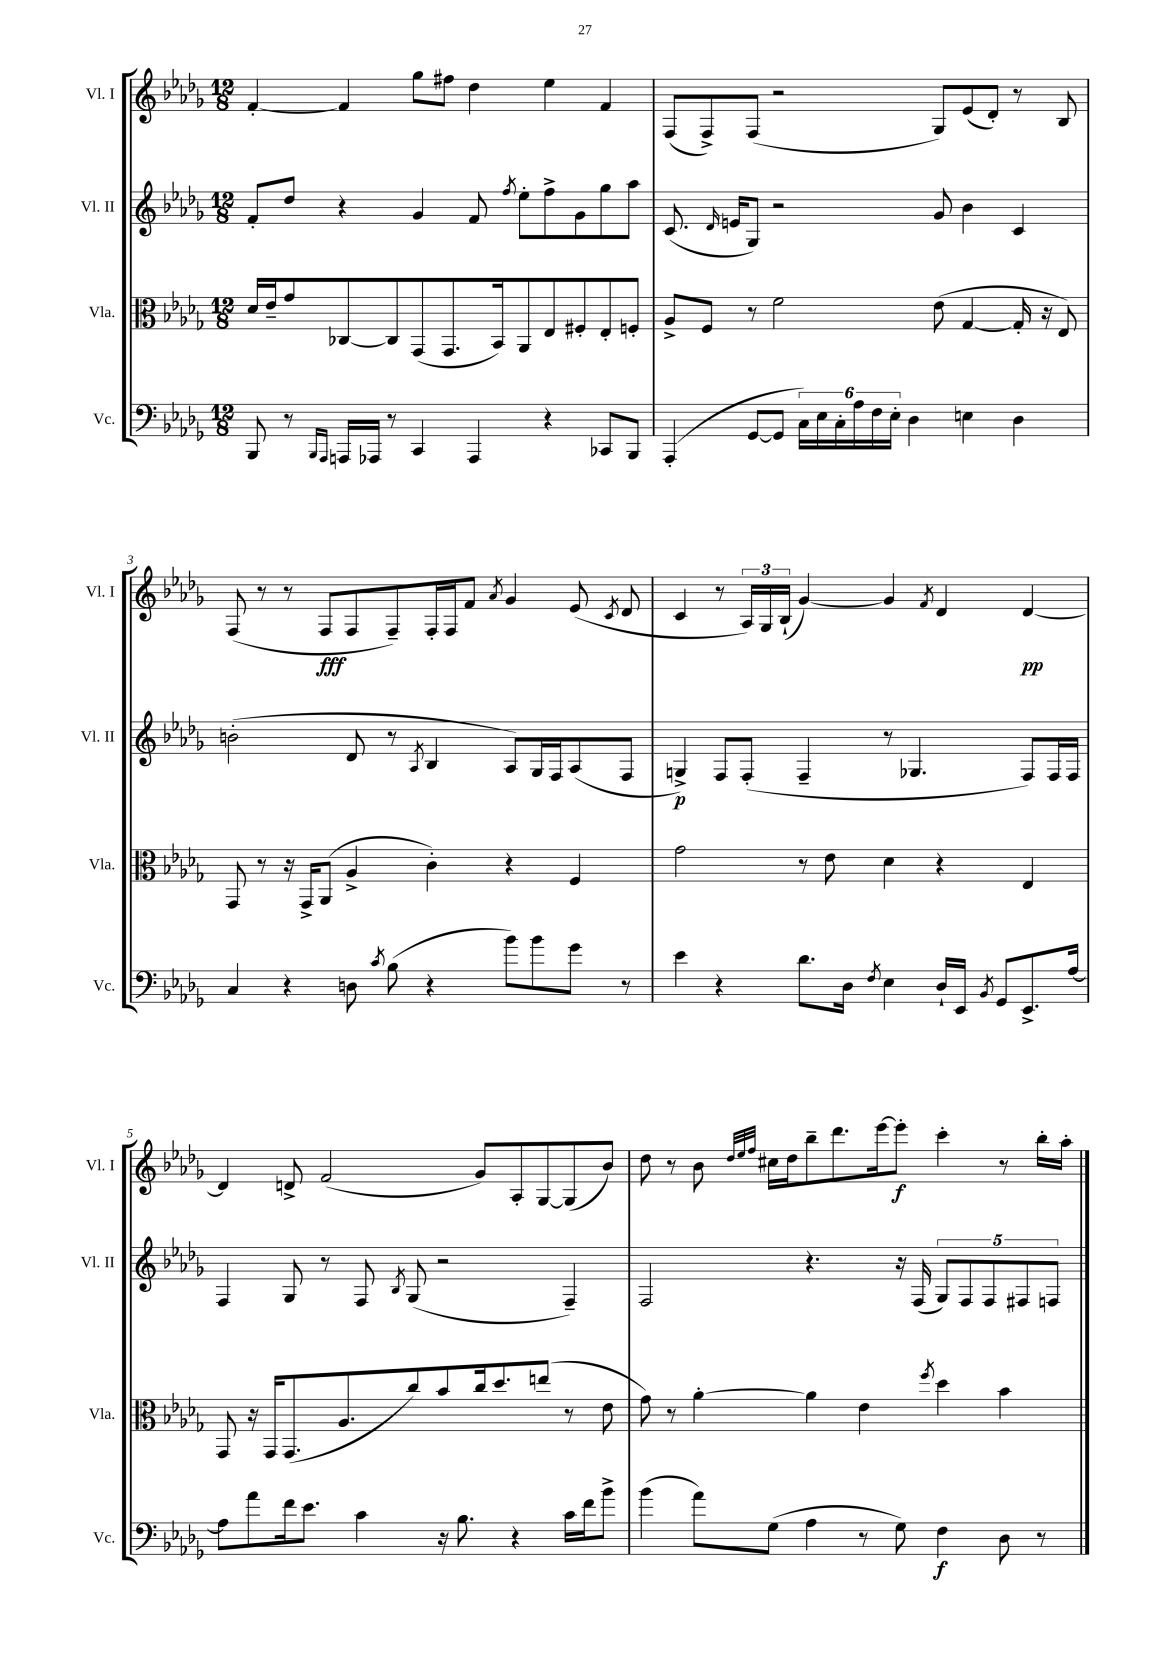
<<
\new StaffGroup <<
\new Staff = "s0" \with { instrumentName = "Vl. I" shortInstrumentName = "Vl. I" } {
    \clef treble \key des \major \numericTimeSignature \time 12/8
    \autoBeamOff f'4~-. f'4 ges''8[ fis''8] des''4 ees''4 f'4 |
    f8[( f8->) f8]( r2 ges8[) ees'8( des'8]-.) r8 bes8 |
    f8( r8 r8 f8[\fff f8 f8--) f16-. f16 f'8] \acciaccatura { aes'8 } ges'4 ees'8( \acciaccatura { c'8 } des'8 |
    c'4 r8 \tuplet 3/2 { aes16[) ges16 bes16]-!( } ges'4~) ges'4 \acciaccatura { f'8 } des'4 des'4~\pp |
    des'4 d'8-> f'2( ges'8[) aes8-. ges8~ ges8( bes'8]) |
    des''8 r8 bes'8 \grace { des''32[ ees''32 f''32] } cis''16[ des''16 bes''8-- des'''8. ees'''16~ ees'''8]-.\f c'''4-. r8 bes''16[-. aes''16]-. \bar "|." |
}
\new Staff = "s1" \with { instrumentName = "Vl. II" shortInstrumentName = "Vl. II" } {
    \clef treble \key des \major \numericTimeSignature \time 12/8
    \autoBeamOff f'8[-. des''8] r4 ges'4 f'8 \acciaccatura { f''8 } ees''8[-. f''8-> ges'8 ges''8 aes''8] |
    c'8.( \grace { des'16 } e'16[ ges8]) r2 ges'8 bes'4 c'4 |
    b'2-.( des'8 r8 \acciaccatura { aes8 } bes4 aes8[) ges16 f16 aes8( f8] |
    g4->\p) f8[ f8]-.( f4-- r8 ges4. f8[) f16 f16] |
    f4 ges8 r8 f8 \acciaccatura { bes8 } ges8( r2 f4--) |
    f2 r4. r16 f16( \tuplet 5/4 { ges8[) f8 f8 fis8 f8] } \bar "|." |
}
\new Staff = "s2" \with { instrumentName = "Vla." shortInstrumentName = "Vla." } {
    \clef alto \key des \major \numericTimeSignature \time 12/8
    \autoBeamOff des'16[ ees'16-- ges'8 ces8~ ces8 ges,8( ges,8. bes,16) aes,8 ees8 fis8-. ees8-. f8]-. |
    aes8[-> f8] r8 f'2 ees'8( ges4~ ges16-. r16 ees8) |
    ges,8 r8 r16 ges,16[-> aes,8]( aes4-> c'4-.) r4 f4 |
    ges'2 r8 ees'8 des'4 r4 ees4 |
    ges,8 r16 ges,16[ ges,8.( aes8. c''8) bes'8 c''16 des''8. e''8]( r8 ees'8 |
    ges'8) r8 aes'4~-. aes'4 ees'4 \acciaccatura { f''8 } des''4 bes'4 \bar "|." |
}
\new Staff = "s3" \with { instrumentName = "Vc." shortInstrumentName = "Vc." } {
    \clef bass \key des \major \numericTimeSignature \time 12/8
    \autoBeamOff bes,,8 r8 \grace { bes,,16[ aes,,16] } a,,16[ aes,,16] r8 c,4 aes,,4 r4 ces,8[ bes,,8] |
    aes,,4-.( ges,8[~ ges,8] \tuplet 6/4 { c16[) ees16 c16-. aes16 f16 ees16]-. } des4 e4 des4 |
    c4 r4 d8 \acciaccatura { c'8 } bes8( r4 bes'8[) bes'8 ges'8] r8 |
    ees'4 r4 des'8.[ des16] \acciaccatura { f8 } ees4 des16[-! ees,16] \acciaccatura { bes,8 } ges,8[ ees,8.-> aes16]~ |
    aes8[ aes'8 f'16 ees'8.] c'4 r16 bes8. r4 c'16[ f'16 bes'8]-> |
    bes'4( aes'8[) ges8]( aes4 r8 ges8) f4\f des8 r8 \bar "|." |
}
>>
>>
